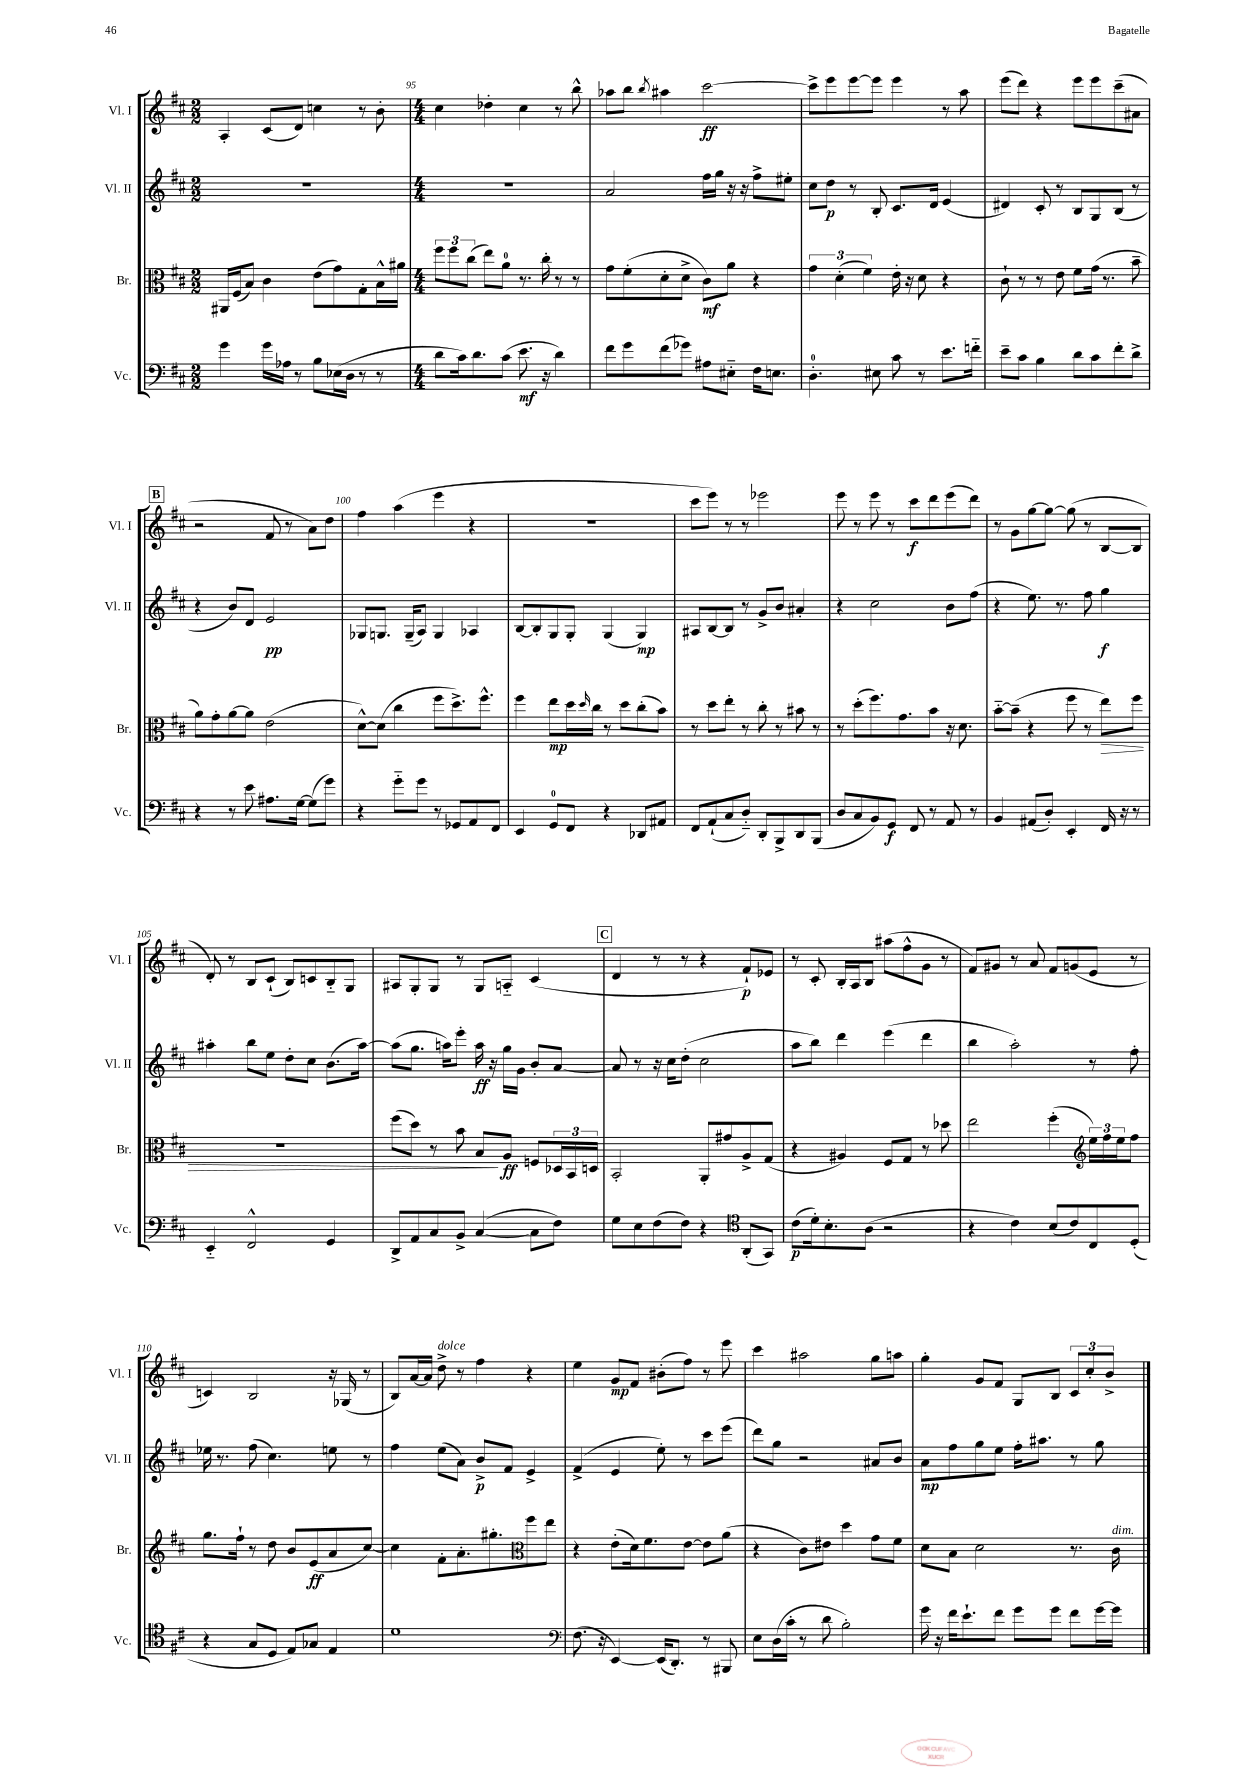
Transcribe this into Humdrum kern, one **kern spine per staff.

**kern	**kern	**kern	**kern
*staff4	*staff3	*staff2	*staff1
*clefF4	*clefC3	*clefG2	*clefG2
*k[f#c#]	*k[f#c#]	*k[f#c#]	*k[f#c#]
*M2/2	*M2/2	*M2/2	*M2/2
4g	16AA#	1r	4A'
.	(16F#	.	.
.	8B)	.	.
16g	4c#	.	(8c#
16A-	.	.	.
8r	.	.	8d)
8B	(8e	.	4cc
(16E-	8g)	.	.
16D	.	.	.
8r	8G'	.	8r
8r	16B^^	.	8b'
.	16a#	.	.
=	=	=	=
*M4/4	*M4/4	*M4/4	*M4/4
8d	12ff#	1r	4cc#
.	12ff#	.	.
16c#)	.	.	.
.	(12cc#	.	.
8.d	.	.	.
.	8ee)	.	4dd-'
(8c#	8a	.	.
8.e	8.r	.	4cc#
16r	16cc#'	.	.
4d)	8r	.	8r
.	8r	.	8bb^^
=	=	=	=
8f#	8g	2a	8aa-
8g	(8f#'	.	8bb
.	.	.	8qbb
(8f#	8d'	.	4aa#
8g-)	8d^	.	.
8A#	8c#)	16ff#	[2ccc#
.	.	16gg	.
8E#'~	8a	16r	.
.	.	16r	.
16F#	4r	8ff#^	.
8.E	.	.	.
.	.	8ee#'	.
=	=	=	=
4.D'	6g	8cc#	8ccc#^]
.	.	8dd	8eee
.	(6d'	.	.
.	.	8r	[8eee
.	6f#)	.	.
8E#	.	8B'	8eee]
8c#	16e'	8.c#	4eee
.	16r	.	.
8r	8d	.	.
.	.	16d	.
8.e	4r	(4e	8r
.	.	.	8aa
16f'~	.	.	.
=	=	=	=
8e~	8c#`	4d#)	(8eee
8c#	8r	.	8ddd)
4B	8r	8c#'	4r
.	8e	8r	.
8d	8f#	8B	8eee
8c#	(16g	8G	8eee
.	8.r	.	.
8f#'	.	(8B	(8ccc#~
8d^	8b~	8r	8a#
=	=	=	=
4r	8a)	4r	2r
.	8g'	.	.
8r	[8a	8b)	.
8e	8a]	8d	.
8.A#	(2e	2e	8f#
.	.	.	8r
[16G	.	.	.
(8G]	.	.	8a)
8g)	.	.	8dd
=	=	=	=
4r	[8d^^)	8G-	4ff#
.	(8d]	8.G	.
8g'~	4cc#	.	(4aa
.	.	(16G~	.
8g	.	8A)	.
8r	8ff#	4G	4eee
8GG-	8.dd^)	.	.
8AA	.	4A-	4r
.	8.ff#^^	.	.
8FF#	.	.	.
=	=	=	=
4EE	4ff#	[8B	1r
.	.	8B']	.
8GG	8ee	8G	.
8FF#	16dd	8G'	.
.	16qqdd	.	.
.	16cc#	.	.
4r	8r	(4G	.
.	8dd	.	.
8DD-	(8cc#'	4G)	.
8AA#	8b)	.	.
=	=	=	=
8FF#	8r	8A#	8ccc#
(8AA`	8dd	[8B	8eee)
8C#	8ee'	8B]	8r
8D'~)	8r	8r	8r
8DD'	8cc#'	8g^	2eee-
8BBB^	8r	8b	.
8DD	8b#	4a#'	.
(8BBB	8r	.	.
=	=	=	=
8D	8r	4r	8eee
8C#	(8dd'	.	8r
8BB)	8.ff#)	2cc#	8eee
8GG	.	.	8r
.	8.g	.	.
8FF#	.	.	8ccc#
8r	8b	.	8ddd
8AA	16r	8b	(8eee
.	8.d	.	.
8r	.	(8ff#	8ddd)
=	=	=	=
4BB	[8b'~	4r	8r
.	(8b~]	.	8g
(8AA#	4r	8.ee)	[8gg
8D')	.	.	8gg_
.	.	8.r	.
4EE'	8ff#	.	(8gg]
.	8r	8ff#	8r
16FF#	8ee)	4gg	[8B
16r	.	.	.
8r	8ff#	.	8B]
=	=	=	=
4EE'~	1r	4aa#'	8d')
.	.	.	8r
2FF#^^	.	8bb	8B
.	.	8ee	(8c#`
.	.	8dd'	8B)
.	.	8cc#	8c
4GG	.	(8.b	8B'~
.	.	.	8G
.	.	[16aa#)	.
=	=	=	=
8DD^	(8ff#	(8aa#]	8A#
8AA	8dd)	8.gg	8G'
8C#	8r	.	8G
.	.	16aa)	.
8BB^	8b	8eee'	8r
([4C#	8B	16aa	8G
.	.	16r	.
.	8A	16gg	8A'~
.	.	16g	.
8C#]	8F	8b'	(4c#
8F#)	24D-	[8a	.
.	24BB	.	.
.	24D	.	.
=	=	=	=
8G	2BB'	8a]	4d
8E	.	8r	.
(8F#	.	16r	8r
.	.	16cc#	.
8F#)	.	(8dd'	8r
4r	8AA'	2cc#	4r
.	8g#	.	.
(8AA'	8A^	.	8f#`)
8GG)	(8G	.	8e-
=	=	=	=
*clefC4	*	*	*
(8c#	4r	8aa	8r
16d')	.	8bb)	8c#'
8.B'	.	.	.
.	4A#)	4ddd	16B'
.	.	.	16A
(8A	.	.	8B
2r	8F#	(4eee	(8aa#
.	8G	.	8ff#^^
.	8r	4ddd	8g
.	8dd-	.	8r
=	=	=	=
4r	2ee	4bb	8f#)
.	.	.	8g#
4c#)	.	2aa')	8r
.	.	.	8a
(8B	(4ff#'	.	8f#
8c#)	.	.	(8g
8C#	24ee)	8r	8e
.	24ff#	.	.
.	24ee	.	.
(8D'	8ff#	8ff#'	8r
=	=	=	=
*	*clefG2	*	*
4r	8.gg	16ee-	4c)
.	.	8.r	.
.	16ff#`	.	.
8G	8r	(8ff#	2B
8D	8dd	4.cc#)	.
8E)	8b	.	.
8G-	(8e	.	.
4E	8a	8ee	16r
.	.	.	(16G-
.	[8cc#)	8r	8r
=	=	=	=
1d	4cc#]	4ff#	8B)
.	.	.	[16a
.	.	.	16a]
.	8f#'	(8ee	8dd^
.	8.a'	8a)	8r
.	.	8b^	4ff#
.	8.gg#'	.	.
.	.	8f#	.
.	8ff#	4e^	4r
.	8ee	.	.
=	=	=	=
*clefF4	*clefC3	*	*
(8.F#	4r	(4f#^	4ee
16r	.	.	.
[4EE)	(8e'	4e	8g
.	16d)	.	8f#
.	8.f#	.	.
(16EE]	.	8ee')	(8b#'
8.DD')	.	.	.
.	[8e	8r	8ff#)
8r	8e]	8ccc#	8r
8BBB#	(8a	(8eee	8eee
=	=	=	=
8E	4r	8ddd)	4ccc#
(16D	.	8gg	.
16c#'	.	.	.
8r	8c#)	2r	2aa#
8d	8e#	.	.
2B')	4dd	.	.
.	8g	8a#	8gg
.	8f#	8b	8aa
=	=	=	=
16g	8d	8a	4gg'
16r	.	.	.
16f#	8B	8ff#	.
8.e`	.	.	.
.	2d	8gg	8g
8f#	.	8ee	8f#
8g	.	16ff#'	8G
.	.	8.aa#	.
8g	.	.	8B
8f#	8.r	8r	12c#
.	.	.	12cc#'
[16g	.	8gg	.
.	.	.	12b^
16g]	16c#	.	.
==	==	==	==
*-	*-	*-	*-
